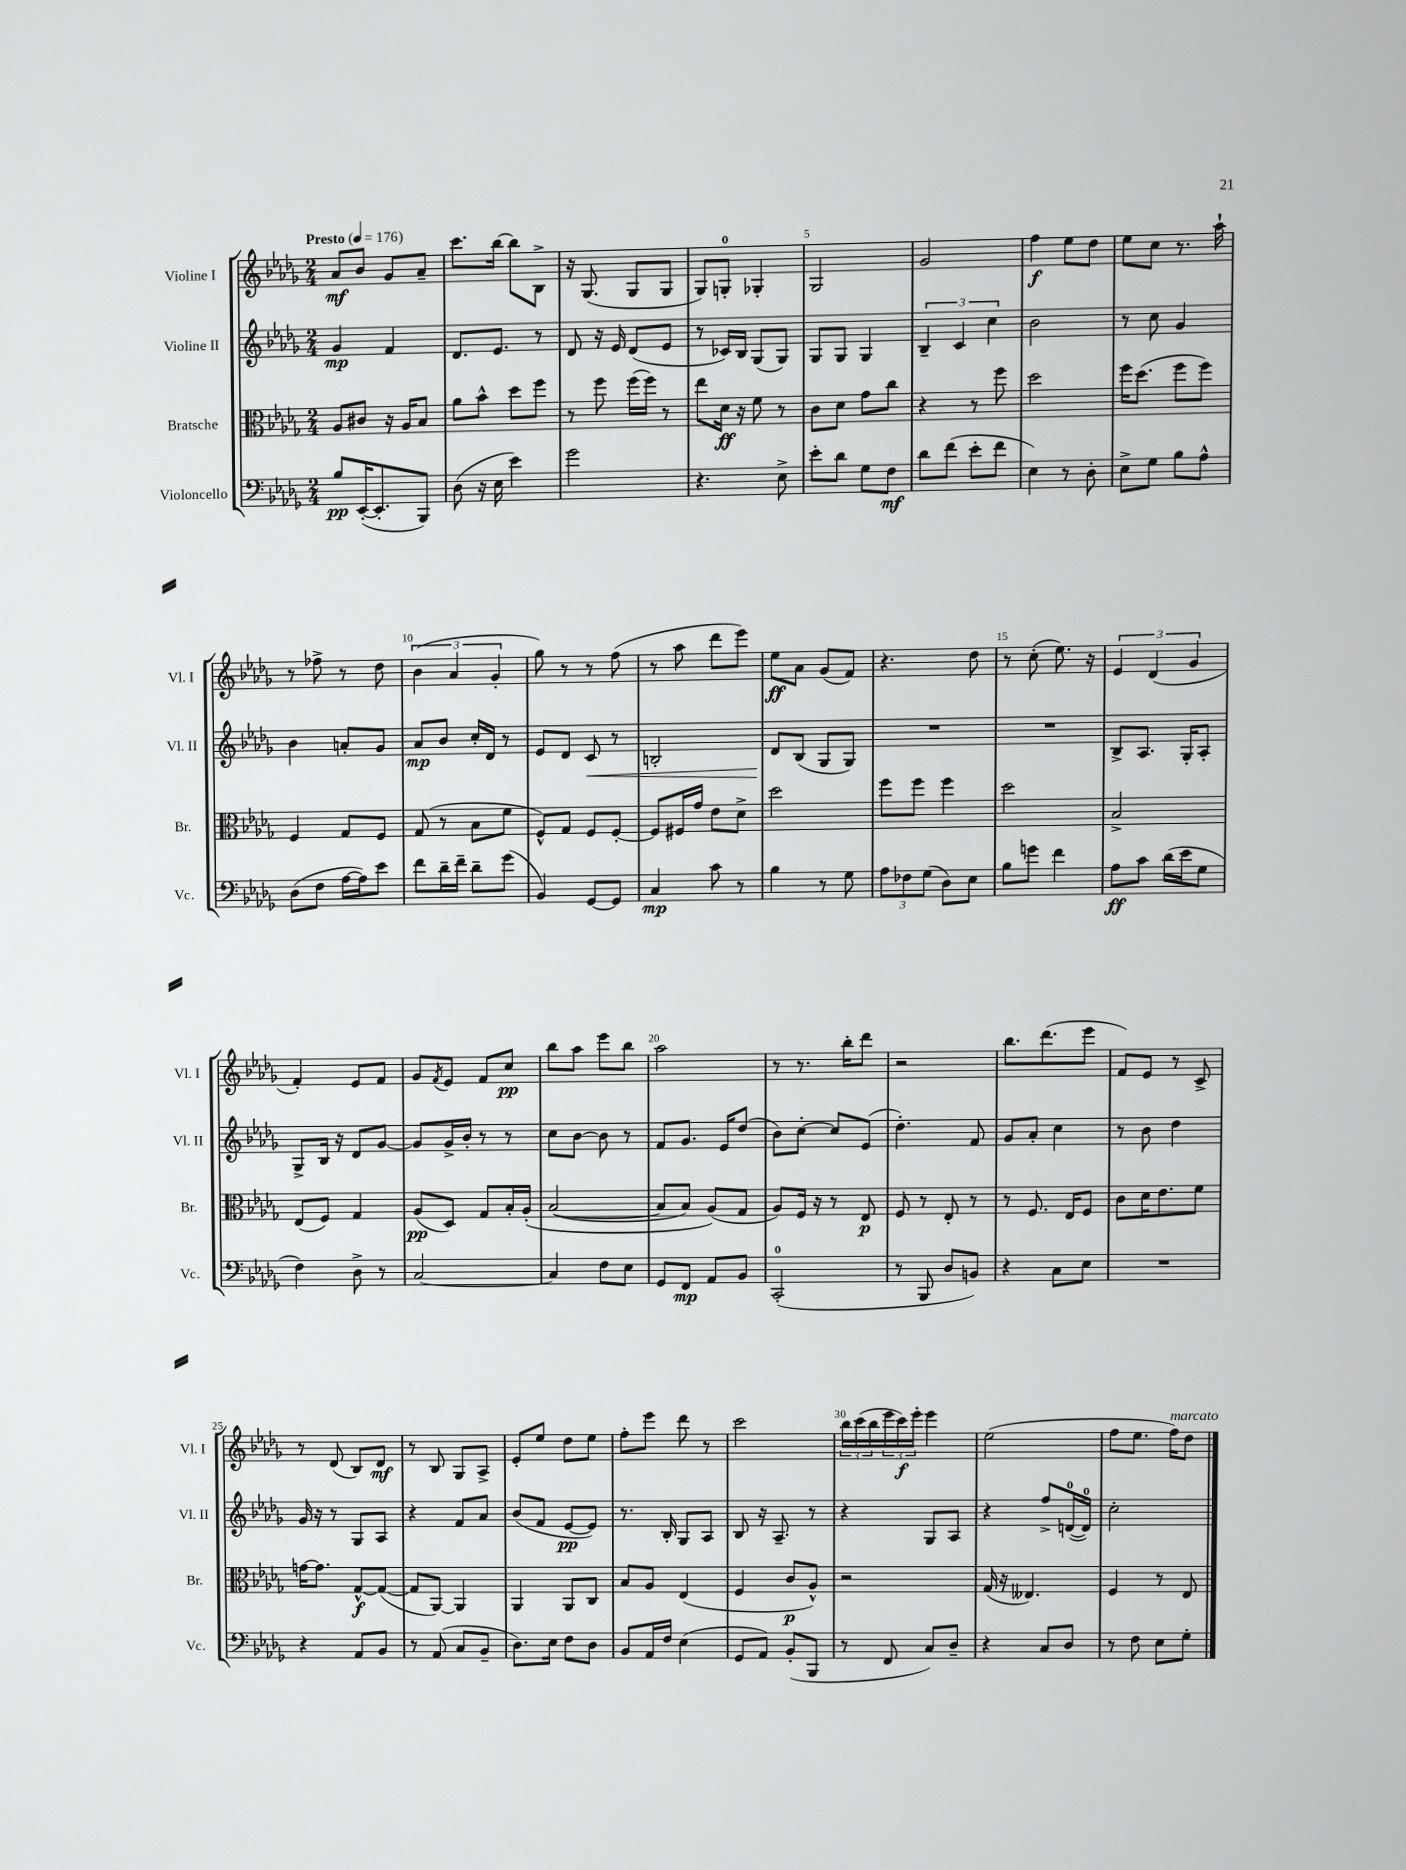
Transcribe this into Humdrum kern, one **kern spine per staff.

**kern	**dynam	**kern	**dynam	**kern	**dynam	**kern	**dynam
*part4	*part4	*part3	*part3	*part2	*part2	*part1	*part1
*staff4	*staff4	*staff3	*staff3	*staff2	*staff2	*staff1	*staff1
*I"Violoncello	*	*I"Bratsche	*	*I"Violine II	*	*I"Violine I	*
*I'Vc.	*	*I'Br.	*	*I'Vl. II	*	*I'Vl. I	*
*clefF4	*	*clefC3	*	*clefG2	*	*clefG2	*
*k[b-e-a-d-g-]	*	*k[b-e-a-d-g-]	*	*k[b-e-a-d-g-]	*	*k[b-e-a-d-g-]	*
*M2/4	*	*M2/4	*	*M2/4	*	*M2/4	*
*MM176	*	*MM176	*	*MM176	*	*MM176	*
=1	=1	=1	=1	=1	=1	=1	=1
!	!	!	!	!	!	!LO:TX:a:B:t=Presto	!
8B-/L	pp	8A-/L	.	4g-/	mp	8a-/L	mf
([16EE-'/K	.	8c#X/J	.	.	.	8b-/J	.
8.EE-'/]	.	.	.	.	.	.	.
.	.	16r	.	4f/	.	8g-/L	.
.	.	16A-/KL	.	.	.	.	.
8BBB-/J)	.	8B-/J	.	.	.	8a-~/J	.
=2	=2	=2	=2	=2	=2	=2	=2
(8D-\	.	8a-\L	.	8.d-/L	.	8.ccc\L	.
16r	.	8b-^^\J	.	.	.	.	.
16E-\	.	.	.	8.e-/J	.	[16bb-\Jk	.
4e-\)	.	8dd-\L	.	.	.	8bb-\L]	.
.	.	8ff\J	.	8r	.	8B-^\J	.
=3	=3	=3	=3	=3	=3	=3	=3
2g-\	.	8r	.	8d-/	.	16r	.
.	.	.	.	.	.	(8.G-/	.
.	.	8ff\	.	16r	.	.	.
.	.	.	.	16e-/	.	.	.
.	.	(16ff\LL	.	(8d-/L	.	8G-/L	.
.	.	16ff\JJ)	.	.	.	.	.
.	.	8r	.	8e-/J	.	8G-/J	.
=4	=4	=4	=4	=4	=4	=4	=4
4.r	.	8ee-\L	.	8r	.	8G-/L)	.
.	.	16d-\Jk	ff	16c-X/LL)	.	8Gn'/J	.
.	.	16r	.	16B-/JJ	.	.	.
.	.	8f\	.	(8G-/L	.	4G-X'/	.
8E-^\	.	8r	.	8G-/J)	.	.	.
=5	=5	=5	=5	=5	=5	=5	=5
8e-'\L	.	8c\L	.	8G-/L	.	2G-/	.
8d-\J	.	8d-\J	.	8G-/J	.	.	.
8G-\L	.	8g-\L	.	4G-/	.	.	.
8F\J	mf	8cc\J	.	.	.	.	.
=6	=6	=6	=6	=6	=6	=6	=6
8d-\L	.	4r	.	6B-~/	.	2g-/	.
(8f\J	.	.	.	.	.	.	.
.	.	.	.	6c/	.	.	.
8e-'\L	.	8r	.	.	.	.	.
.	.	.	.	6cc\	.	.	.
8f\J	.	8ff\	.	.	.	.	.
=7	=7	=7	=7	=7	=7	=7	=7
4E-\)	.	2dd-\	.	2b-\	.	4ff\	f
8r	.	.	.	.	.	8ee-\L	.
8D-'\	.	.	.	.	.	8dd-\J	.
=8	=8	=8	=8	=8	=8	=8	=8
8E-^\L	.	16ff\KL	.	8r	.	8ee-\L	.
.	.	(8.dd-\J	.	.	.	.	.
8G-\J	.	.	.	8cc\	.	8cc\J	.
8B-\L	.	8ff\L	.	4g-/	.	8.r	.
8A-^^\J	.	8ff\J)	.	.	.	.	.
.	.	.	.	.	.	16aa-`\	.
!!LO:LB:g=z
=9	=9	=9	=9	=9	=9	=9	=9
(8D-\L	.	4F/	.	4b-\	.	8r	.
8F\J	.	.	.	.	.	8ff-X^\	.
[16A-\LL	.	8G-/L	.	8an'/L	.	8r	.
16A-\J])	.	.	.	.	.	.	.
8e-\J	.	8F/J	.	8g-/J	.	8dd-\	.
=10	=10	=10	=10	=10	=10	=10	=10
8f\L	.	(8G-/	.	8a-/L	mp	(6b-\	.
16d-~\L	.	8r	.	8b-/J	.	.	.
.	.	.	.	.	.	6a-/	.
16f~\JJ	.	.	.	.	.	.	.
8d-~\L	.	8B-\L	.	16cc'/LL	.	.	.
.	.	.	.	16d-/JJ	.	.	.
.	.	.	.	.	.	6g-'/	.
(8g-\J	.	8f\J	.	8r	.	.	.
=11	=11	=11	=11	=11	=11	=11	=11
4BB-/)	.	8F^^/L)	.	8e-/L	.	8gg-\)	.
.	.	8G-/J	.	8d-/J	.	8r	.
!	!	!	!	!	!LO:HP:b	!	!
[8GG-/L	.	8F/L	.	8c/	<	8r	.
8GG-/J]	.	[8F'/J	.	8r	.	(8ff\	.
=12	=12	=12	=12	=12	=12	=12	=12
4C/	mp	8F/L]	.	2Bn'/	.	8r	.
.	.	16F#X/L	.	.	.	8aa-\	.
.	.	16g-/JJ	.	.	.	.	.
8c\	.	8e-\L	.	.	.	8ddd-\L	.
8r	.	8d-^\J	.	.	.	8eee-\J)	.
=13	=13	=13	=13	=13	=13	=13	=13
4B-\	.	2dd-\	.	8d-/L	.	8ee-\L	ff
.	.	.	.	(8B-/J	[	8a-\J	.
8r	.	.	.	8G-/L	.	(8g-/L	.
8G-\	.	.	.	8G-/J)	.	8f/J)	.
=14	=14	=14	=14	=14	=14	=14	=14
12A-\L	.	8ff\L	.	2r	.	4.r	.
12F-X\	.	.	.	.	.	.	.
.	.	8ff\J	.	.	.	.	.
(12G-\J	.	.	.	.	.	.	.
8D-\L)	.	4ff\	.	.	.	.	.
8E-\J	.	.	.	.	.	8dd-\	.
=15	=15	=15	=15	=15	=15	=15	=15
8B-\L	.	2dd-\	.	2r	.	8r	.
8gn\J	.	.	.	.	.	(8cc'\	.
4f\	.	.	.	.	.	8.ee-\)	.
.	.	.	.	.	.	16r	.
=16	=16	=16	=16	=16	=16	=16	=16
8A-\L	ff	2B-^/	.	8B-^/L	.	6e-/	.
8c\J	.	.	.	8.A-/J	.	.	.
.	.	.	.	.	.	(6d-/	.
(16d-\LL	.	.	.	.	.	.	.
16e-\J	.	.	.	16G-'/KL	.	.	.
.	.	.	.	.	.	6g-/	.
8G-\J	.	.	.	8A-'/J	.	.	.
!!LO:LB:g=z
=17	=17	=17	=17	=17	=17	=17	=17
4F\)	.	(8E-/L	.	8G-^/L	.	4f'/)	.
.	.	8F/J)	.	16B-/Jk	.	.	.
.	.	.	.	16r	.	.	.
8D-^\	.	4G-/	.	8d-/L	.	8e-/L	.
8r	.	.	.	[8g-/J	.	8f/J	.
=18	=18	=18	=18	=18	=18	=18	=18
[2C/	.	(8A-/L	pp	8g-/L]	.	8g-/L	.
.	.	.	.	.	.	8qf/	.
.	.	8D-/J)	.	16g-^/L	.	8e-/J	.
.	.	.	.	16b-'/JJ	.	.	.
.	.	8G-/L	.	8r	.	8f/L	.
.	.	16B-'/L	.	8r	.	8cc/J	pp
.	.	(16A-'/JJ	.	.	.	.	.
=19	=19	=19	=19	=19	=19	=19	=19
4C/]	.	([2B-/	.	8cc\L	.	8bb-\L	.
.	.	.	.	[8b-\J	.	8aa-\J	.
8F\L	.	.	.	8b-\]	.	8eee-\L	.
8E-\J	.	.	.	8r	.	8bb-\J	.
=20	=20	=20	=20	=20	=20	=20	=20
8GG-/L	.	8B-/L]	.	8f/L	.	2aa-\	.
8FF/J	mp	8B-/J)	.	8.g-/J	.	.	.
8AA-/L	.	(8A-/L)	.	.	.	.	.
.	.	.	.	16e-/KL	.	.	.
8BB-/J	.	8G-/J	.	(8dd-/J	.	.	.
=21	=21	=21	=21	=21	=21	=21	=21
(2CC'/	.	8A-/L)	.	8b-\L)	.	8r	.
.	.	16F/Jk	.	[8cc'\J	.	8.r	.
.	.	16r	.	.	.	.	.
.	.	8r	.	8cc/L]	.	.	.
.	.	.	.	.	.	16bb-'\KL	.
.	.	8E-/	p	(8e-/J	.	8ddd-\J	.
=22	=22	=22	=22	=22	=22	=22	=22
8r	.	8F/	.	4.dd-'\)	.	2r	.
8BBB-/	.	8r	.	.	.	.	.
8D-/L	.	8E-'/	.	.	.	.	.
8BBn/J)	.	8r	.	8f/	.	.	.
=23	=23	=23	=23	=23	=23	=23	=23
4r	.	8r	.	8g-/L	.	8.bb-\L	.
.	.	8.F/	.	8a-'/J	.	.	.
.	.	.	.	.	.	(8.ddd-\	.
8C\L	.	.	.	4cc\	.	.	.
.	.	16E-/KL	.	.	.	.	.
8E-\J	.	8F/J	.	.	.	8eee-\J	.
=24	=24	=24	=24	=24	=24	=24	=24
2r	.	8c\L	.	8r	.	8f/L)	.
.	.	16d-\K	.	8b-\	.	8e-/J	.
.	.	8.e-\	.	.	.	.	.
.	.	.	.	4dd-\	.	8r	.
.	.	8f\J	.	.	.	8c^/	.
!!LO:LB:g=z
=25	=25	=25	=25	=25	=25	=25	=25
4r	.	[16gn\KL	.	16g-/	.	8r	.
.	.	8.g\J]	.	16r	.	.	.
.	.	.	.	8r	.	(8d-/	.
8AA-/L	.	[8G-^^/L	f	8G-/L	.	8B-/L)	.
8BB-/J	.	(8G-/J_	.	8A-/J	.	8d-/J	mf
=26	=26	=26	=26	=26	=26	=26	=26
8r	.	8G-/L]	.	4r	.	8r	.
(8AA-/	.	[8AA-/J)	.	.	.	8B-/	.
8C/L	.	4AA-/]	.	8f/L	.	8G-/L	.
8BB-~/J	.	.	.	8a-/J	.	8A-^/J	.
=27	=27	=27	=27	=27	=27	=27	=27
8.D-\L)	.	4AA-/	.	(8b-/L	.	8e-'/L	.
.	.	.	.	8f/J	.	8ee-/J	.
16E-\Jk	.	.	.	.	.	.	.
8F\L	.	8AA-/L	.	[8e-/L	pp	8dd-\L	.
8D-\J	.	8C/J	.	8e-/J])	.	8ee-\J	.
=28	=28	=28	=28	=28	=28	=28	=28
8BB-/L	.	8B-/L	.	8.r	.	8ff'\L	.
16AA-/L	.	8A-/J	.	.	.	8eee-\J	.
16F/JJ	.	.	.	16B-'/	.	.	.
(4E-\	.	(4E-/	.	8G-/L	.	8ddd-\	.
.	.	.	.	8A-/J	.	8r	.
=29	=29	=29	=29	=29	=29	=29	=29
8GG-/L	.	4F/	.	8B-/	.	2ccc\	.
8AA-/J)	.	.	.	16r	.	.	.
.	.	.	.	8.A-~/	.	.	.
(8BB-'/L	.	8c/L	p	.	.	.	.
8BBB-/J	.	8A-^^/J)	.	8r	.	.	.
=30	=30	=30	=30	=30	=30	=30	=30
8r	.	2r	.	4r	.	24bb-\LL	.
.	.	.	.	.	.	(24ccc\	.
.	.	.	.	.	.	24bb-\	.
8FF/	.	.	.	.	.	24eee-\	.
.	.	.	.	.	.	24ccc\)	f
.	.	.	.	.	.	24eee-'\JJ	.
8C/L)	.	.	.	8G-/L	.	4eee-\	.
8D-~/J	.	.	.	8A-/J	.	.	.
=31	=31	=31	=31	=31	=31	=31	=31
4r	.	(16G-/	.	4r	.	(2ee-\	.
.	.	16r	.	.	.	.	.
.	.	4.E--X/)	.	.	.	.	.
8C/L	.	.	.	8ff^/L	.	.	.
8D-/J	.	.	.	([16dn/L	.	.	.
.	.	.	.	16d/JJ])	.	.	.
=32	=32	=32	=32	=32	=32	=32	=32
8r	.	4F/	.	2cc'\	.	8ff\L	.
8F\	.	.	.	.	.	8.ee-\J	.
8E-\L	.	8r	.	.	.	.	.
!	!	!	!	!	!	!LO:TX:a:i:t=marcato	!
.	.	.	.	.	.	16ff\KL)	.
8G-'\J	.	8E-/	.	.	.	8dd-\J	.
==	==	==	==	==	==	==	==
*-	*-	*-	*-	*-	*-	*-	*-
